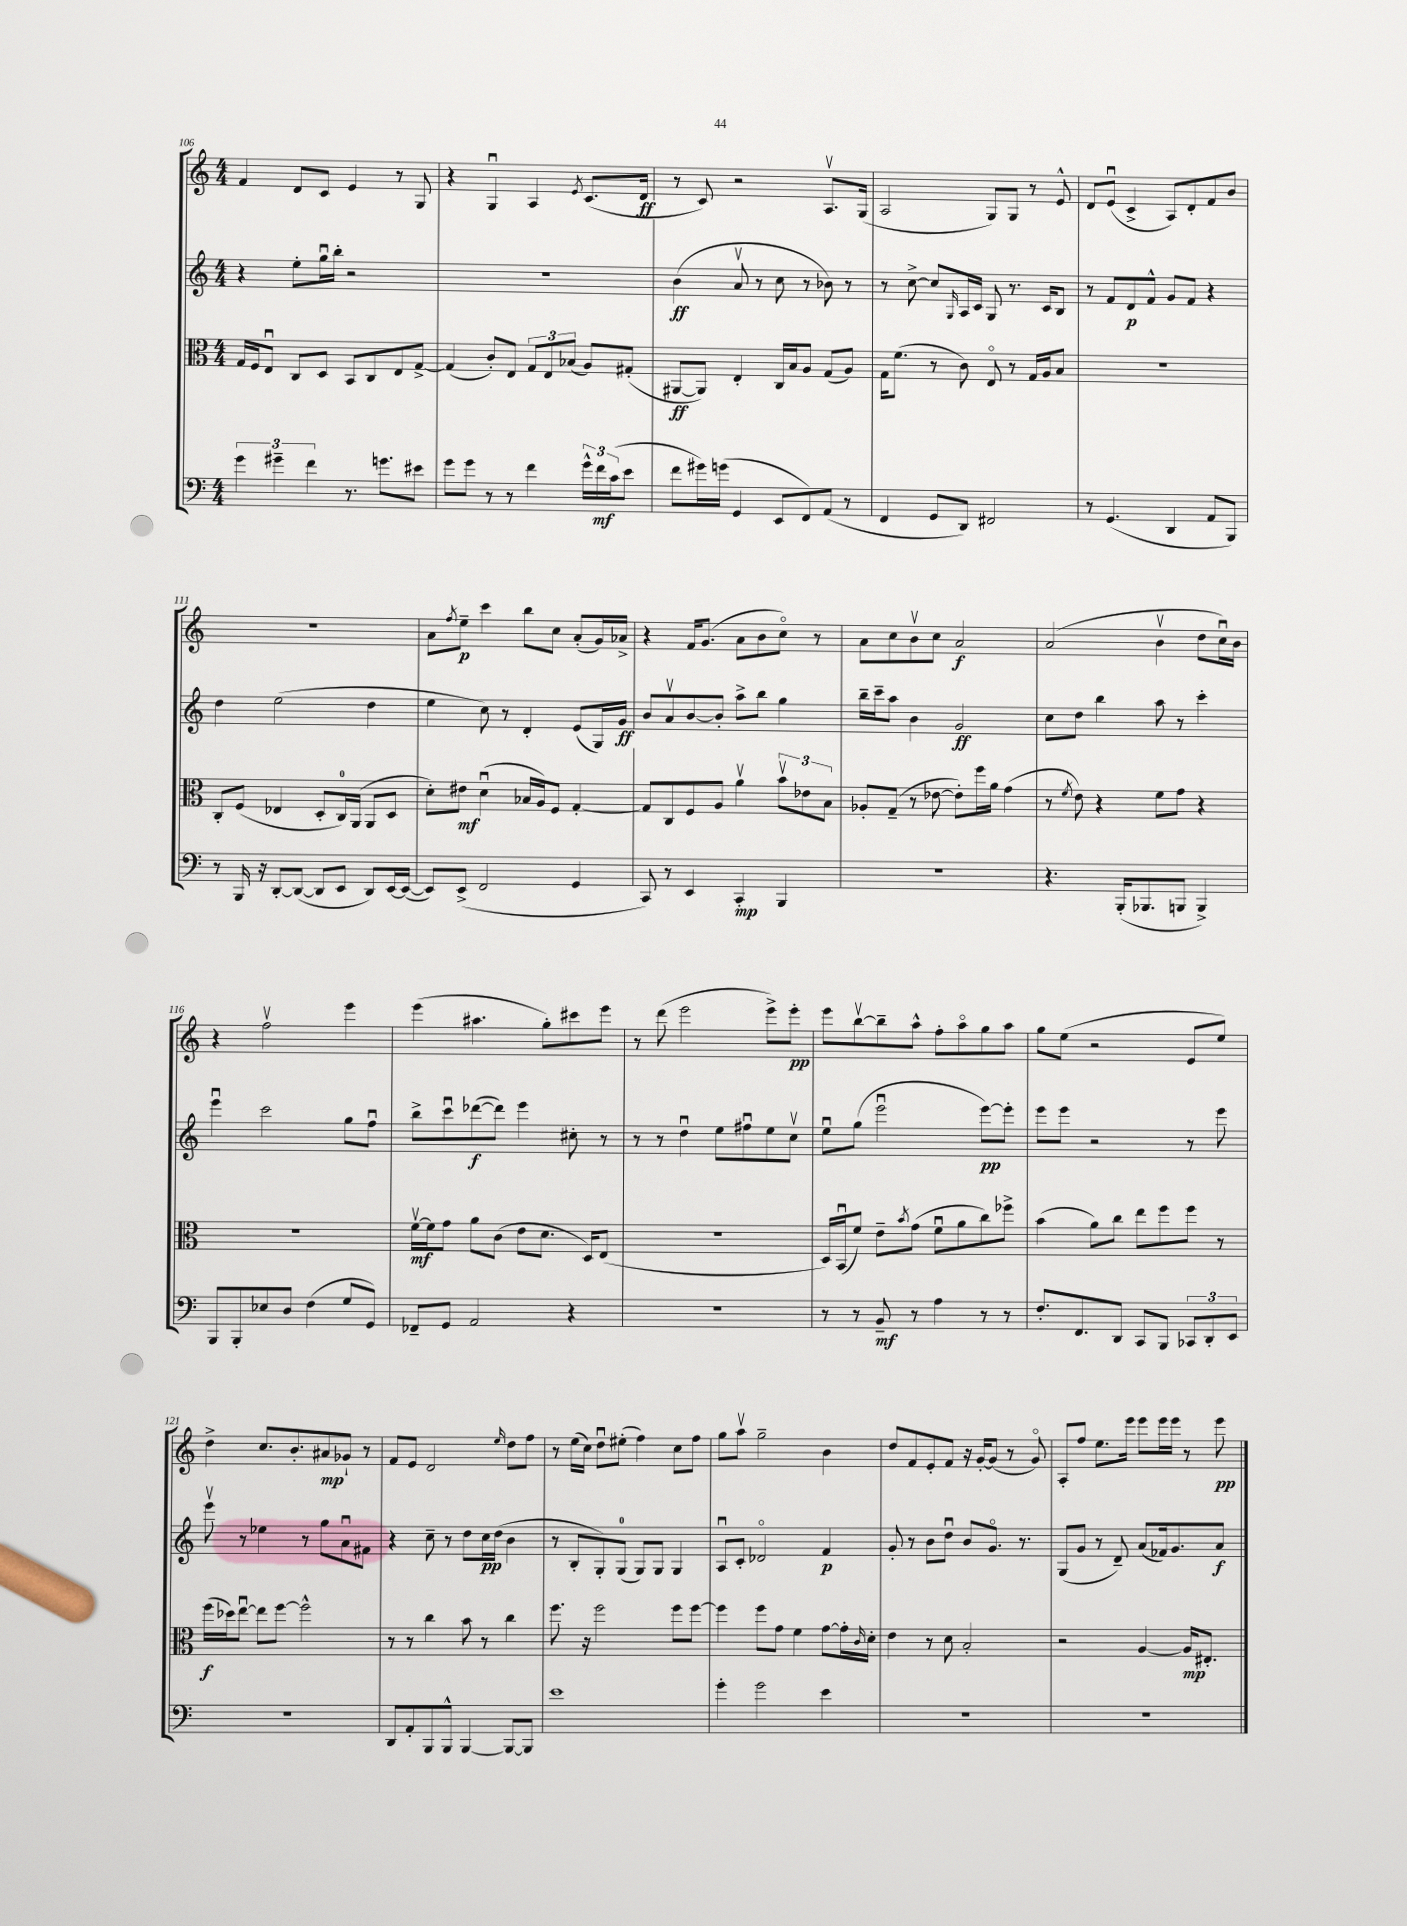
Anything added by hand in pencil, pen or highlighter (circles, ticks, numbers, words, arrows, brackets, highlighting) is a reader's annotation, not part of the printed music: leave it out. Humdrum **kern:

**kern	**kern	**kern	**kern
*staff4	*staff3	*staff2	*staff1
*clefF4	*clefC3	*clefG2	*clefG2
*k[]	*k[]	*k[]	*k[]
*M4/4	*M4/4	*M4/4	*M4/4
6g	16G	4r	4f
.	16F	.	.
.	8Eu	.	.
6g#~	.	.	.
.	8C	8ee'	8d
6f	.	.	.
.	8D	16ggu	8c
.	.	16bb'	.
8.r	8BB	2r	4e
.	8C	.	.
8.g	.	.	.
.	8E	.	8r
8e#	[8G^	.	8G
=	=	=	=
8g	(4G]	1r	4r
8g	.	.	.
8r	8c')	.	4Gu
8r	8E	.	.
4f	12G	.	4A
.	12E	.	.
.	(12B-	.	.
.	.	.	8qe
24g^^	8A)	.	(8.c
24f	.	.	.
(24c	.	.	.
8e	(8G#'	.	.
.	.	.	16d
=	=	=	=
8f	[8AA#	(4b	8r
16g#)	8AA#])	.	8c)
(16g	.	.	.
4GG	4E'	8av	2r
.	.	8r	.
8EE	16C	8cc	.
.	16B	.	.
8FF)	8A	8r	.
(8AA	(8G	8b-)	8.Av
8r	8A)	8r	.
.	.	.	(16G
=	=	=	=
4FF	16G	8r	2A
.	(8.f	.	.
.	.	[8cc^	.
8GG	8r	8cc]	.
.	.	16qqG	.
8DD)	8c)	16A	.
.	.	16c	.
2FF#	8Eo	8G	8G)
.	8r	8.r	8G
.	16G	.	8r
.	16A	16c	.
.	8B	8B	8e^^
=	=	=	=
8r	1r	8r	8d
(4.GG	.	8f	(8eu
.	.	8d	4c^
.	.	8f^^	.
4DD	.	8g	8A)
.	.	8f	8d'
8AA	.	4r	8f
8BBB)	.	.	8b
=	=	=	=
8r	8C'	4dd	1r
16BBB	(8F	.	.
16r	.	.	.
[8DD'	4E-	(2ee	.
(8DD_	.	.	.
8DD]	8D'	.	.
8EE	16C)	.	.
.	(16AA	.	.
8DD)	8AA	4dd	.
[16EE	8D	.	.
(16EE_	.	.	.
=	=	=	=
8EE])	8d')	4ee	8a
.	.	.	8qff
(8EE^	8e#	.	8ee~
2FF	(4du	8cc)	4ccc
.	.	8r	.
.	16B-	4d'	8bb
.	16A)	.	.
.	8F	.	8cc
4GG	[4G'	(8e	(8a'
.	.	16G)	16g)
.	.	16g	16a-^
=	=	=	=
8CC)	8G]	8b	4r
8r	8C	8av	.
4EE	8F	[8b	16f
.	.	.	(8.g
.	8A	8b']	.
4CC'	4av	8aa^	8a
.	.	8bb	8b
4BBB	12bv	4gg	8cco)
.	12e-	.	.
.	.	.	8r
.	12B	.	.
=	=	=	=
1r	8A-'	16bb~	8a
.	.	16ccc~	.
.	(8G~	8aa	8cc
.	8r	4b	8bv
.	[8e-	.	8cc
.	8e-'])	2g	2a
.	16ff	.	.
.	16a	.	.
.	(4g	.	.
=	=	=	=
4.r	8r	8cc	(2a
.	8qf	.	.
.	8e)	8dd	.
.	4r	4bb	.
(16BBB'	.	.	.
8.BBB-	.	.	.
.	8f	8aa	4bv
8BBB	8g	8r	.
4BBB^)	4r	4ccc'	8dd
.	.	.	16ccu)
.	.	.	16b
=	=	=	=
8BBB	1r	4eeeu	4r
8BBB'	.	.	.
8E-	.	2ccc	2ffv
8D	.	.	.
(4F	.	.	.
8G	.	8gg	4eee
8GG)	.	8ffu	.
=	=	=	=
8FF-~	[16fv	8bb^	(4eee
.	16f]	.	.
8GG	8g	8cccu	.
2AA	8a	([8ddd-	4.aa#
.	(8c	8ddd-])	.
.	8e	4eee	.
.	8.d	.	8gg')
4r	.	8cc#'	8ccc#
.	16D)	.	.
.	(8E	8r	8eee
=	=	=	=
1r	1r	8r	8r
.	.	8r	(8ddd
.	.	4ddu	2eee
.	.	8ee	.
.	.	8ff#u	.
.	.	8ee	8eee^)
.	.	8ccv	8eee'
=	=	=	=
8r	16D)	8eeu	8eee
.	(16BBu	.	.
8r	8f)	(8gg	[8bbv
8BB~	8e~	2eeeu	8bb~]
.	8qb	.	.
8r	(8g	.	8aa^^
4A	8fu	.	8ff'
.	8a	.	8aao
8r	8cc)	[8eee)	8gg
8r	8ff-^	8eee']	8aa
=	=	=	=
8.F'	(4b	8eee	8gg
.	.	8eee	(8ee
8.FF	.	.	.
.	8a)	2r	2r
8DD	8cc	.	.
8CC	8ee	.	.
8BBB	8ff	.	.
12CC-	8ff	8r	8e
12DD'	.	.	.
.	8r	8eee	8ee)
12EE	.	.	.
=	=	=	=
1r	(16ff	8eeev	4dd^
.	16dd-)	.	.
.	[8eeu	8r	.
.	8ee]	4ee-	8.cc
.	[8ff	.	.
.	.	.	8.b'
.	2ff^^]	8r	.
.	.	8gg	8a#
.	.	8au	8g-`
.	.	8f#	8r
=	=	=	=
8DD	8r	4r	8f
8AA'	8r	.	8e
8BBB	4cc	8cc~	2d
8BBB^^	.	8r	.
[4BBB	8b	8dd	.
.	8r	16cc	.
.	.	(16dd	.
.	.	.	16qqee
8BBB_	4cc	4b	8dd
8BBB]	.	.	8ff
=	=	=	=
1e	8.ff	8r	8r
.	.	8B'	(16ee
.	16r	.	16cc)
.	2ff	8G')	8ddu
.	.	(8G	(8ee#'
.	.	8G)	4ff)
.	.	8G	.
.	8ff	4G	8cc
.	[8ff	.	8ff
=	=	=	=
4g'	4ff]	8Au	8gg
.	.	8c'	8aav
2g	8ff	2d-o	2gg~
.	8g	.	.
.	4f	.	.
4e	[8g	4f	4b
.	16g']	.	.
.	16qqc	.	.
.	16d'	.	.
=	=	=	=
1r	4e	8g'	8dd
.	.	8r	8f
.	8r	8b	8e'
.	8d	8ddu	8f
.	2B'	8b	16r
.	.	.	[16g'
.	.	8.go	(8g]
.	.	.	8r
.	.	8.r	.
.	.	.	8go)
=	=	=	=
1r	2r	(8G	8A'
.	.	8g	8ff
.	.	8r	8.ee
.	.	8d~)	.
.	.	.	16eee
.	[4A	(8a	8eee
.	.	16f-)	16eee
.	.	8.g	16eee
.	16A]	.	8r
.	8.E#'	.	.
.	.	8a	8eee
==	==	==	==
*-	*-	*-	*-
